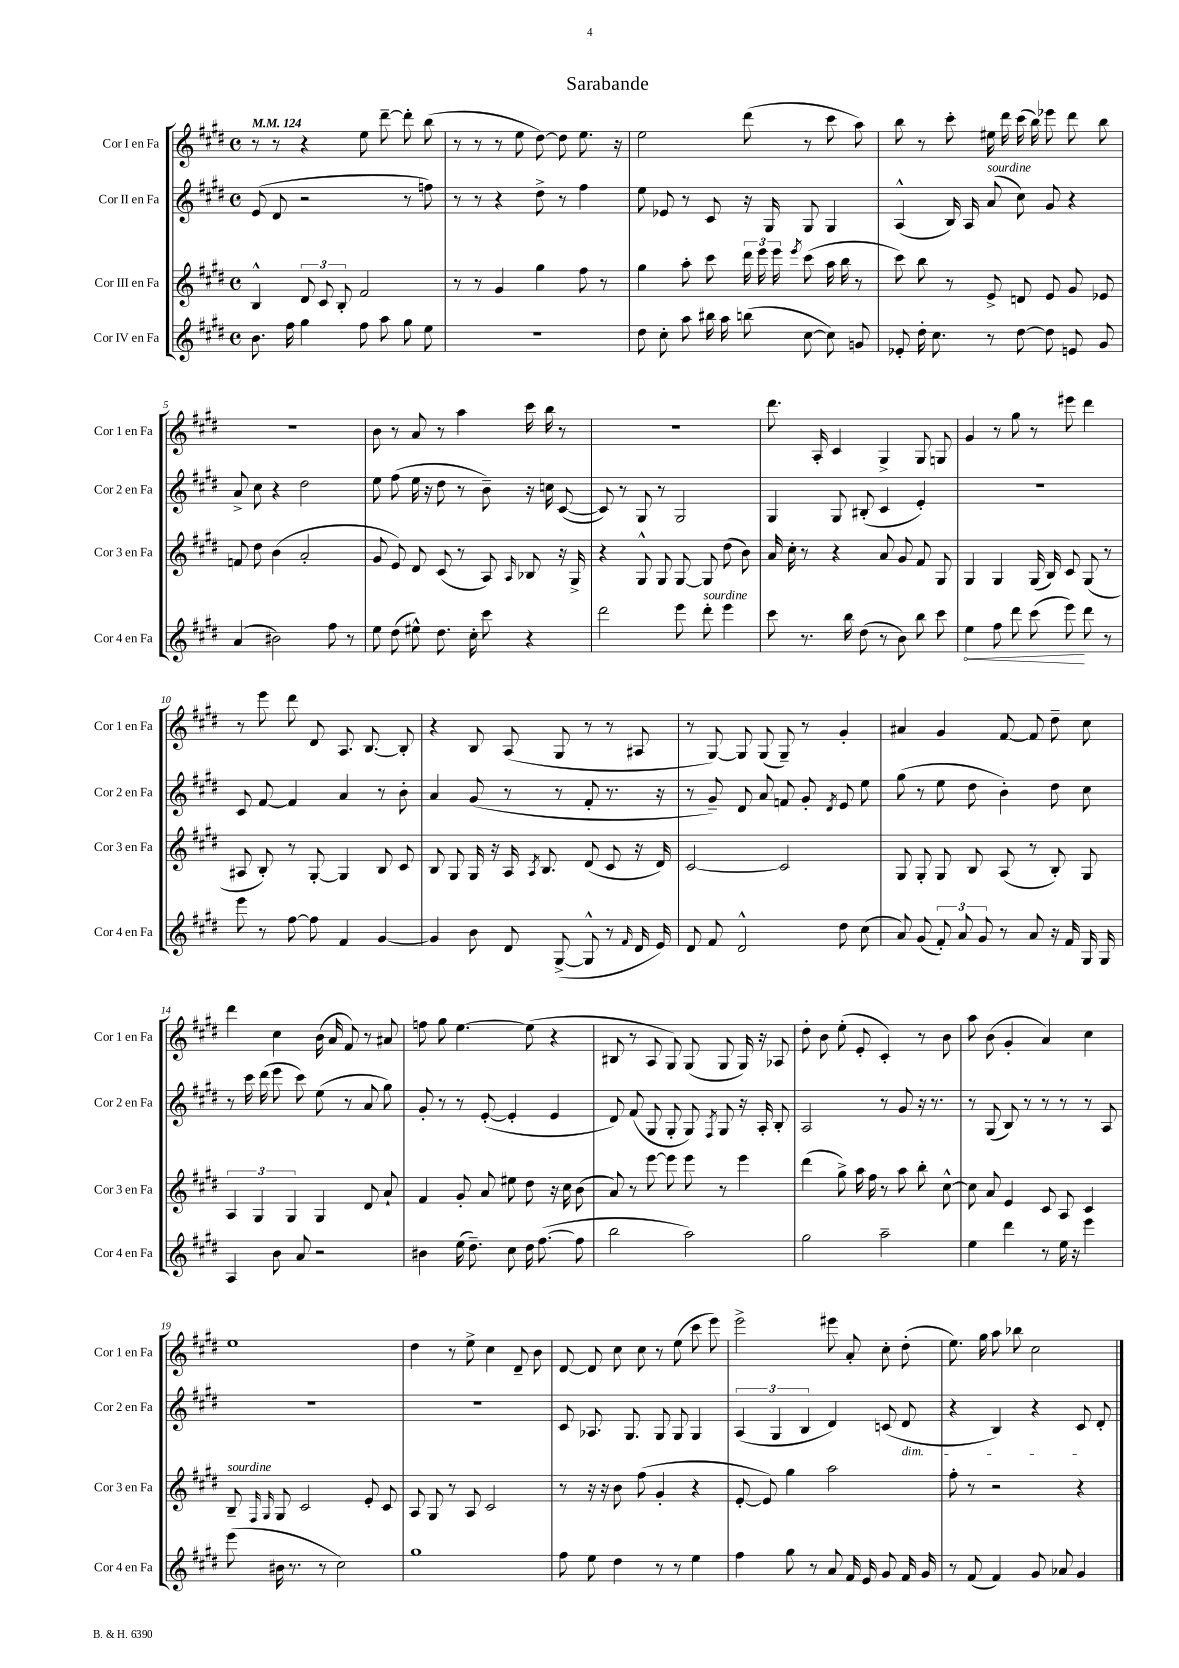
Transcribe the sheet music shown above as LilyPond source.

\header { title = "Sarabande" }
<<
\new StaffGroup <<
\new Staff = "s0" \with { instrumentName = "Cor I en Fa" shortInstrumentName = "Cor 1 en Fa" } {
    \clef treble \key e \major \defaultTimeSignature \time 4/4 \tempo 4 = 124
    \autoBeamOff r8 r8 r4 e''8 dis'''8~-- dis'''8-. b''8( |
    r8 r8 r8 e''8 dis''8~) dis''8 e''8. r16 |
    e''2 dis'''8( r8 cis'''8 a''8) |
    b''8 r8 cis'''8-. eis''16 dis'''16 cis'''16( b''16) ees'''8 dis'''8 b''8 |
    R1 |
    b'8 r8 a'8 r8 a''4 cis'''16 b''16 r8 |
    R1 |
    dis'''8. a16-. cis'4 gis4-> gis8 g8 |
    gis'4 r8 gis''8 r8 eis'''8 dis'''4 |
    r8 e'''8 dis'''8 dis'8 a8. b8.~ b8-. |
    r4 b8 a8( gis8 r8 r8 ais8 |
    r8 gis8~) gis8 gis8( gis8--) r8 gis'4-. |
    ais'4 gis'4 fis'8~ fis'8 dis''8-- cis''8 |
    dis'''4 cis''4 b'16( a'16 fis'8) r8 ais'8 |
    f''8 gis''8 e''4.~ e''8( r4 |
    bis8 r8 a8 gis8) gis8( gis8 gis16) r16 aes8 |
    dis''8-. b'8 e''8-.( e'8-. cis'4-.) r8 b'8 |
    a''8 b'8( gis'4-. a'4) cis''4 |
    e''1 |
    dis''4 r8 e''8-> cis''4 dis'8-- b'8 |
    dis'8~ dis'8 cis''8 cis''8 r8 e''8( cis'''8 e'''8) |
    e'''2-> eis'''8 a'8-. cis''8-. dis''8-.( |
    e''8.) gis''16 a''8 bes''8 cis''2 \bar "|." |
}
\new Staff = "s1" \with { instrumentName = "Cor II en Fa" shortInstrumentName = "Cor 2 en Fa" } {
    \clef treble \key e \major \defaultTimeSignature \time 4/4
    \autoBeamOff e'8( dis'8 r2 r8 f''8) |
    r8 r8 r4 dis''8-> r8 fis''4 |
    e''8 ees'8 r8 cis'8 r16 gis16 gis8 gis4 |
    a4-^( b16) a16 a'8^\markup { \italic "sourdine" }( cis''8) gis'8 r4 |
    a'8-> cis''8 r4 dis''2 |
    e''8 fis''8( e''16 r16 dis''8 r8 b'8--) r16 c''16 cis'8~( |
    cis'8) r8 gis8 r8 gis2 |
    gis4 gis8 bis8-.( cis'4 e'4-.) |
    R1 |
    cis'8 fis'8~ fis'4 a'4 r8 b'8-. |
    a'4 gis'8( r8 r8 fis'8-. r8. r16 |
    r8 gis'8--) dis'8 a'8 f'8 gis'8-. \acciaccatura { dis'8 } e'8 e''8 |
    gis''8( r8 e''8 dis''8 b'4-.) dis''8 cis''8 |
    r8 cis'''16 dis'''16( e'''8 cis'''8) e''8( r8 a'8 gis''8) |
    gis'8-. r8 r8 e'8~-.( e'4-. e'4 |
    dis'8) fis'8( gis8 gis8-. gis8) \acciaccatura { fis8 } gis8 r16 a16-. b8-. |
    a2 r8 gis'8 r16 r8. |
    r8 gis8( b8) r8 r8 r8 r8 a8 |
    R1 |
    R1 |
    cis'8 aes8. gis8. gis8 gis8 gis4 |
    \tuplet 3/2 { a4( gis4 b4 } dis'4) c'8( dis'8\dim |
    r4 b4) r4 cis'8\! dis'8-. \bar "|." |
}
\new Staff = "s2" \with { instrumentName = "Cor III en Fa" shortInstrumentName = "Cor 3 en Fa" } {
    \clef treble \key e \major \defaultTimeSignature \time 4/4
    \autoBeamOff b4-^ \tuplet 3/2 { dis'8 cis'8 b8-. } fis'2 |
    r8 r8 gis'4 gis''4 fis''8 r8 |
    gis''4 a''8-. cis'''8 \tuplet 3/2 { dis'''16 e'''16 e'''16 } \acciaccatura { e'''8 } cis'''8( a''16 b''16 r8 |
    cis'''8) b''8 r8 e'8-> d'8 e'8 gis'8 ees'8 |
    f'8 dis''8 b'4( a'2-. |
    gis'8 e'8) dis'8 cis'8( r8 a8) \grace { a16 } bes8 r16 gis16-> |
    r4 gis8-^ gis8 gis8~ gis8 dis''8( b'8) |
    a'16 cis''16-. r8 r4 a'8 gis'8 fis'8 gis8 |
    gis4 gis4 gis16( b16) cis'8 gis8( r8 |
    ais8 b8-.) r8 gis8~-. gis4 b8 cis'8 |
    b8 gis8 gis16 r16 a16 \acciaccatura { a8 } b8. dis'8( cis'8 r16 dis'16) |
    cis'2~ cis'2 |
    gis8 gis8-. gis8 b8 a8( r8 b8-.) gis8 |
    \tuplet 3/2 { a4 gis4 gis4 } gis4 dis'8 a'8-! |
    fis'4 gis'8-. a'8 eis''8 dis''8 r16 cis''16 b'8( |
    a'8) r8 e'''8~ e'''8 e'''8 r8 e'''4 |
    dis'''4( gis''8->) a''16 fis''16 r8 a''8 b''8-. cis''8~-^ |
    cis''8 a'8 e'4 cis'8 a8 cis'4 |
    b8--^\markup { \italic "sourdine" } \grace { fis16 gis16 } gis8 cis'2 e'8-. cis'8 |
    a8 gis8 r8 a8 cis'2 |
    r8 r16 r16 b'8 fis''8( gis'4-. r4 |
    e'8~-. e'8) gis''4 a''2 |
    fis''8-. r8 r2 r4 \bar "|." |
}
\new Staff = "s3" \with { instrumentName = "Cor IV en Fa" shortInstrumentName = "Cor 4 en Fa" } {
    \clef treble \key e \major \defaultTimeSignature \time 4/4
    \autoBeamOff b'8. fis''16 gis''4 fis''8 a''8 gis''8 e''8 |
    R1 |
    dis''8 cis''8-. a''8 bis''16 a''16 b''8( cis''8~ cis''8) g'8 |
    ees'8-. dis''16-. cis''8. r8 dis''8~ dis''8 e'8 gis'8 |
    a'4( bis'2) fis''8 r8 |
    e''8 dis''8( eis''8-^) dis''8. cis''16-. cis'''8 r4 |
    dis'''2 e'''8 dis'''8-.^\markup { \italic "sourdine" } e'''4 |
    cis'''8 r8. b''16 dis''8( r8 b'8) b''8 cis'''8 |
    \once \override Hairpin.circled-tip = ##t e''4\< fis''8 dis'''8 cis'''8( e'''8\!) dis'''8 r8 |
    e'''8 r8 fis''8~ fis''8 fis'4 gis'4~ |
    gis'4 b'8 dis'8 gis8~->( gis8-^ r8 \grace { fis'16 } dis'16 e'16) |
    dis'8 fis'8 dis'2-^ dis''8 cis''8( |
    a'8) gis'8( \tuplet 3/2 { fis'8-.) a'8 gis'8 } r8 a'8 r16 fis'16 gis16 gis16 |
    a4 b'8 a'8 r2 |
    bis'4 e''16( dis''8.--) cis''8 dis''16 fis''8.~( fis''8 |
    b''2 a''2) |
    gis''2 a''2-- |
    e''4 dis'''4 r8 e''16 r16 e'''4 |
    e'''8( bis'16 r8. r8 cis''2) |
    gis''1 |
    fis''8 e''8 dis''4 r8 r8 e''4 |
    fis''4 gis''8 r8 a'8 fis'16 e'16 gis'8 fis'16 gis'16 |
    r8 fis'8( fis'4) gis'8 aes'8 gis'4 \bar "|." |
}
>>
>>
